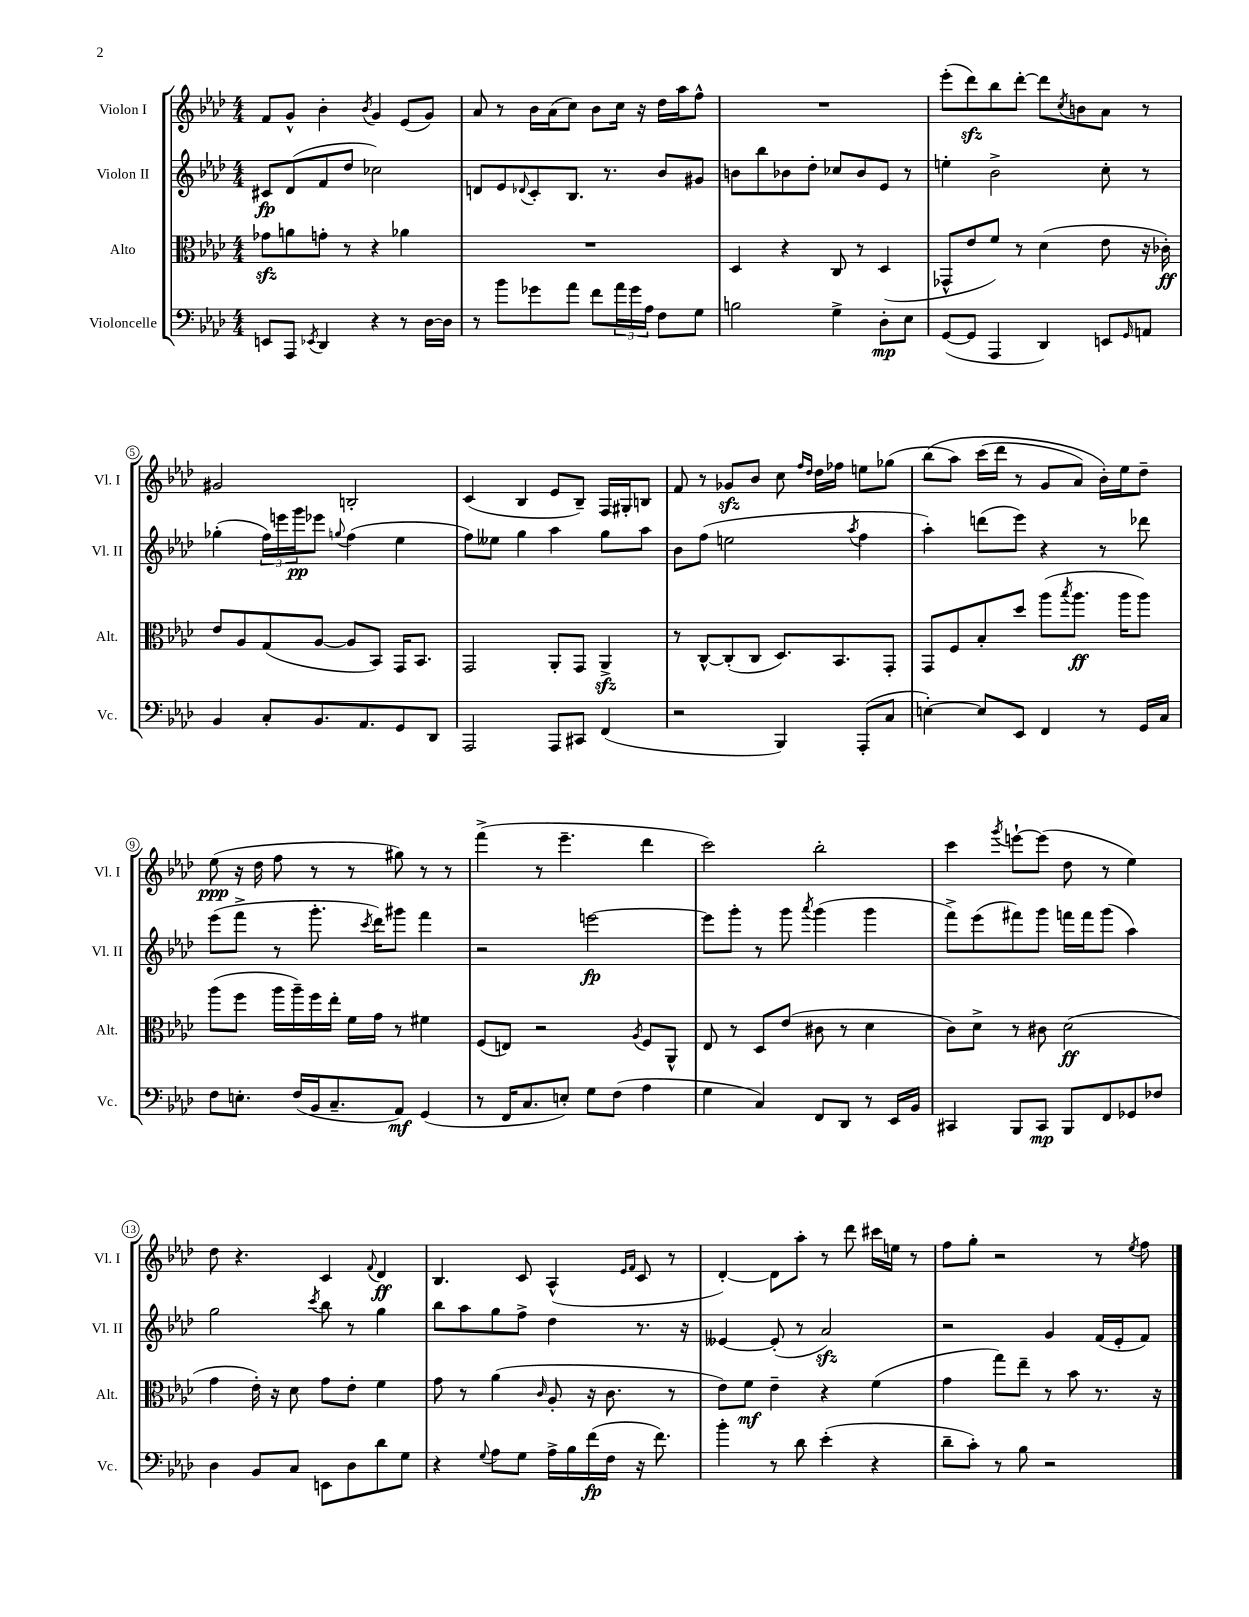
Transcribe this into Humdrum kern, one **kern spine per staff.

**kern	**kern	**kern	**kern
*staff4	*staff3	*staff2	*staff1
*clefF4	*clefC3	*clefG2	*clefG2
*k[b-e-a-d-]	*k[b-e-a-d-]	*k[b-e-a-d-]	*k[b-e-a-d-]
*M4/4	*M4/4	*M4/4	*M4/4
8EE	8g-	8c#	8f
8AAA-	8a	(8d-	8g^^
8qEE-	.	.	.
4DD-	8g'	8f	4b-'
.	8r	8dd-	.
.	.	.	8qb-
4r	4r	2cc-)	4g
8r	4a-	.	(8e-
[16D-	.	.	8g)
16D-]	.	.	.
=	=	=	=
8r	1r	8d	8a-
8b-	.	8e-	8r
.	.	8qqd-	.
8g-	.	8c'	16b-
.	.	.	(16a-
8a-	.	8.B-	8cc)
8f	.	.	8b-
.	.	8.r	.
24a-	.	.	16cc
24g-	.	.	.
.	.	.	16r
24A-	.	.	.
8F	.	8b-	16dd-
.	.	.	16aa-
8G	.	8g#	8ff^^
=	=	=	=
2B	4D-	8b	1r
.	.	8bb-	.
.	4r	8b-	.
.	.	8dd-'	.
4G^	8C	8cc-	.
.	8r	8b-	.
8D-'	(4D-	8e-	.
8E-	.	8r	.
=	=	=	=
([8GG	8GG-^^	4ee'	(8eee-'
8GG]	8e-	.	8ddd-)
4AAA-	8f)	2b-^	8bb-
.	8r	.	[8ddd-'
4DD-)	(4d-	.	8ddd-]
.	.	.	8qcc
.	.	.	8b
8EE	8e-	8cc'	8a-
16qqGG	.	.	.
8AA	16r	8r	8r
.	16c-')	.	.
=	=	=	=
4BB-	8e-	(4gg-'	2g#
.	8A-	.	.
8C'	(8G	24ff)	.
.	.	24eee	.
.	.	24ggg	.
8.BB-	[8A-	8eee-	.
.	.	8qqgg	.
.	8A-]	(4ff	2B'
8.AA-	.	.	.
.	8BB-)	.	.
8GG	16GG	4ee-	.
.	8.BB-	.	.
8DD-	.	.	.
=	=	=	=
2AAA-	2GG	8ff)	(4c
.	.	8ee--	.
.	.	4gg	4B-
8AAA-	8AA-'	4aa-	8e-
8CC#	8GG	.	8B-~)
(4FF	4AA-^	8gg	16F
.	.	.	16G#'
.	.	8aa-	8B
=	=	=	=
2r	8r	8b-	8f
.	[8C^^	(8ff	8r
.	(8C']	2ee	8g-
.	8C	.	8b-
4BBB-)	8.D-)	.	8cc
.	.	.	16qqff
.	.	.	16qqdd-
.	.	.	16dd-
.	8.BB-	.	16ff-
.	.	8qaa-	.
(8AAA-'	.	4ff	8ee
8C	8GG'	.	(8gg-
=	=	=	=
[4E')	8GG	4aa-')	&(8bb-
.	8F	.	8aa-)
8E]	8B-'	(8ddd	(16ccc
.	.	.	16ddd-
8EE-	8dd-	8eee-)	8r
4FF	(8aa-	4r	8g
.	8qbb-	.	.
.	8.aa-	.	8a-)
8r	.	8r	16b-'&)
.	16aa-	.	16ee-
16GG	8aa-)	8ddd-	8dd-~
16C	.	.	.
=	=	=	=
8F	(8aa-	(8eee-	(8ee-
8.E'	8ff	8fff^	16r
.	.	.	16dd-
.	16aa-	8r	8ff
(16F	16aa-~)	.	.
16BB-	16ff	8.ggg'	8r
8.C~	16ee-'	.	.
.	16f	.	8r
.	.	8qccc	.
.	16g	16ddd-)	.
8AA-)	8r	8ggg#	8gg#)
(4GG	4f#	4fff	8r
.	.	.	8r
=	=	=	=
8r	(8F	2r	(4fff^
16FF	8E)	.	.
8.C	.	.	.
.	2r	.	8r
8E')	.	.	4.eee-~
8G	.	[2eee	.
(8F	.	.	.
.	8qA-	.	.
4A-	8F	.	4ddd-
.	8AA-^^	.	.
=	=	=	=
4G	8E-	8eee]	2ccc)
.	8r	8ggg'	.
4C)	8D-	8r	.
.	(8e-	8ggg	.
.	.	8qaaa-	.
8FF	8c#	(4ggg	2bb-'
8DD-	8r	.	.
8r	4d-	4ggg	.
16EE-	.	.	.
16BB-	.	.	.
=	=	=	=
4CC#	8c)	8fff^)	4ccc
.	8d-^	(8eee-	.
.	.	.	8qggg
8BBB-	8r	8fff#)	[8eee`
8CC#	8c#	8ggg	(8eee]
8BBB-	(2d-	16fff	8dd-
.	.	16fff	.
8FF	.	(8ggg	8r
8GG-	.	4aa-)	4ee-)
8F-	.	.	.
=	=	=	=
4D-	4g	2gg	8dd-
.	.	.	4.r
8BB-	16e-')	.	.
.	16r	.	.
8C	8d-	.	.
.	.	8qccc	.
8EE	8g	8bb-	4c
8D-	8e-'	8r	.
.	.	.	8qqf
8d-	4f	4gg	4d-
8G	.	.	.
=	=	=	=
4r	8g	8bb-	4.B-
.	8r	8aa-	.
8qqG	.	.	.
8A-	(4a-	8gg	.
8G	.	8ff^	8c
.	16qqc	.	.
16A-^	8A-'	4dd-	(4A-^^
16B-	.	.	.
(16f	16r	.	.
16F	8.c	.	.
.	.	.	16qqe-
.	.	.	16qqf
16r	.	8.r	8c
8.f)	.	.	.
.	8r	.	8r
.	.	16r	.
=	=	=	=
4b-'	8e-)	[4e--	[4d-')
.	8f	.	.
8r	4e-~	(8e--']	8d-]
8d-	.	8r	8aa-'
(4e-'	4r	2a-)	8r
.	.	.	8ddd-
4r	(4f	.	16ccc#
.	.	.	16ee
.	.	.	8r
=	=	=	=
8d-~	4g	2r	8ff
8c')	.	.	8gg'
8r	8gg)	.	2r
8B-	8ee-~	.	.
2r	8r	4g	.
.	8b-	.	.
.	8.r	(16f	8r
.	.	16e-'	.
.	.	.	8qee-
.	.	8f)	8ff
.	16r	.	.
==	==	==	==
*-	*-	*-	*-
